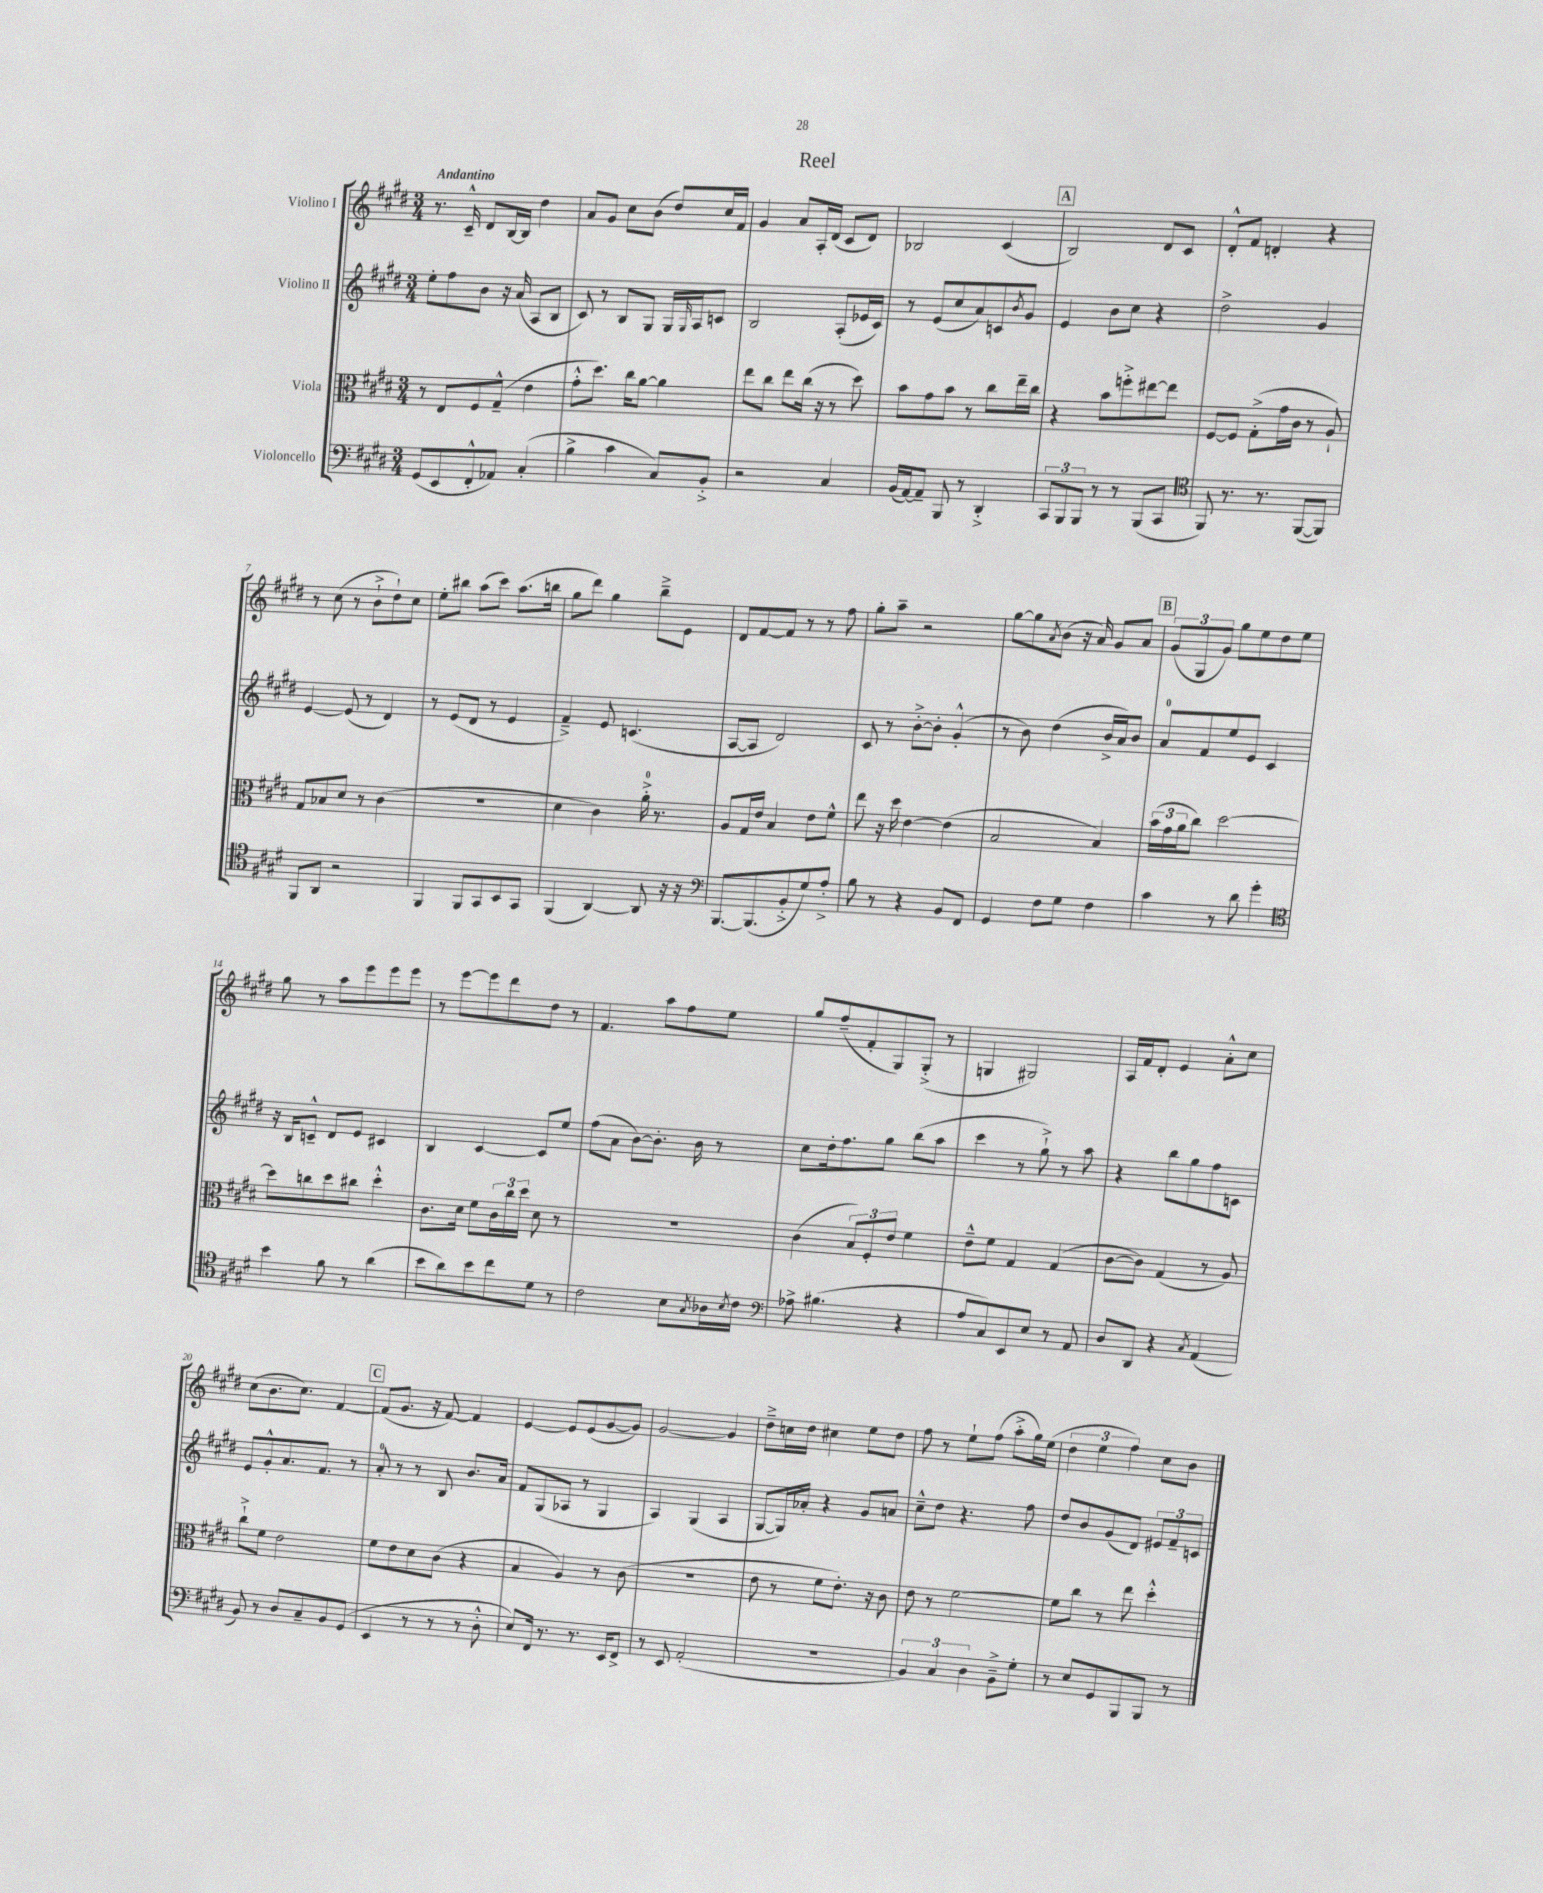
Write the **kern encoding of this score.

**kern	**kern	**kern	**kern
*part4	*part3	*part2	*part1
*staff4	*staff3	*staff2	*staff1
*I"Violoncello	*I"Viola	*I"Violino II	*I"Violino I
*clefF4	*clefC3	*clefG2	*clefG2
*k[f#c#g#d#]	*k[f#c#g#d#]	*k[f#c#g#d#]	*k[f#c#g#d#]
*M3/4	*M3/4	*M3/4	*M3/4
=1	=1	=1	=1
!	!	!	!LO:TX:a:B:t=Andantino
(8GG#/L	8r	8ee'\L	8.r
8EE/	8E/L	8ff#\	.
.	.	.	16c#~^^/
8FF#'^^/	8F#/	8b\J	8d#/L
8AA-X/J)	(8G#~^^/J	16r	[16B/L
.	.	(16a/	16B/JJ]
(4C#'/	4e\	8A/L	4dd#\
.	.	8B/J	.
=2	=2	=2	=2
4B^\	8g#'^^\L	8c#/)	8a/L
.	8.dd#\J)	8r	8g#/J
4c#\	.	8B/L	8cc#\L
.	16cc#\KL	.	.
.	[8a\J	8G#/J	(8b\J
8C#/L)	4a\]	16G#/LL	8dd#/L)
.	.	16qqG#/	.
.	.	16A/J	.
8BB'^/J	.	8cn/J	16cc#/L
.	.	.	16f#/JJ
=3	=3	=3	=3
2r	8ee\L	2B/	4g#/
.	8cc#\J	.	.
.	8ee\L	.	8a/L
.	(16cc#\Jk	.	16A'/L
.	16r	.	(16d#/JJ
4C#/	8r	(8A'/L	8c#/L
.	8dd#\)	16e-X/L	8d#/J)
.	.	16c#/JJ)	.
=4	=4	=4	=4
(16BB/LL	8b\L	8r	2B-X/
[16AA/J)	.	.	.
8AA~/J]	8g#\	(8e/L	.
8BBB/	8b\J	8cc#/	.
8r	8r	8a/)	.
4DD#'^/	8cc#\L	8cn/	(4c#/
.	.	8qb/	.
.	16ee~\L	8g#/J	.
.	16cc#\JJ	.	.
!!LO:REH:place=s1:t=A
=5	=5	=5	=5
12CC#/L	4r	4e/	2B/)
12BBB/	.	.	.
12BBB/J	.	.	.
8r	8b\L	8b\L	.
8r	8ffn'^\	8cc#\J	.
(8BBB/L	[8ee#X\	4r	8d#/L
8CC#/J	8ee#\J]	.	8c#/J
=6	=6	=6	=6
*clefC4	*	*	*
8FF#/)	[8F#/L	2dd#^\	8d#'^^/L
8.r	8F#/J]	.	8f#/J
.	(8G#'^\L	.	4dn'/
8.r	.	.	.
.	16g#\L	.	.
.	16c#\JJ	.	.
([8FF#/L	8r	4g#/	4r
8FF#/J])	8A`/)	.	.
!!LO:LB:g=z
=7	=7	=7	=7
8FF#/L	8G#/L	[4e/	8r
8AA/J	8B-X/	.	(8cc#\
2r	8d#/J	(8e/]	8r
.	8r	8r	8b`^\L
.	(4c#\	4d#/)	8dd#`\)
.	.	.	8cc#\J
=8	=8	=8	=8
4FF#/	2.r	8r	8ee'\L
.	.	(8e/L	8bb#X\J
8FF#/L	.	8d#/J	(8aa\L
8GG#/	.	8r	8ccc#\J)
8BB/	.	4e/	(8.aa\L
8GG#/J	.	.	.
.	.	.	16bbn\Jk
=9	=9	=9	=9
(4FF#/	4d#\	4f#~^/)	8gg#\L
.	.	.	8ddd#\J)
[4AA/)	4c#\)	8e/	4gg#\
.	.	(4.cn/	.
8AA/]	16a'^\	.	8bb~^\L
.	8.r	.	.
16r	.	.	8e\J
16r	.	.	.
=10	=10	=10	=10
*clefF4	*	*	*
[8.BBB/L	8A/L	[8A/L	8d#/L
.	16G#/L	8A/J]	[8f#/
(8.BBB/]	16e/JJ	.	.
.	4B/	2d#/)	8f#/J]
8BB'^/	.	.	8r
8G#/)	8e\L	.	8r
8A'^/J	8f#^^\J	.	8ff#\
=11	=11	=11	=11
8B\	8ee\	8c#/	8gg#'\L
8r	16r	8r	8aa~\J
.	16dd#\	.	.
4r	[4e\	[8b'^\L	2r
.	.	8b'\J]	.
8BB/L	(4e\]	(4g#'^^/	.
8FF#/J	.	.	.
=12	=12	=12	=12
4GG#/	2B/	8r	[8gg#\L
.	.	8b\)	8gg#\]
.	.	.	8qa/
8F#\L	.	(4dd#\	(8b\J
8G#\J	.	.	16r
.	.	.	16a/)
4F#\	4B/)	16b^/LL	8g#/L
.	.	16a/J)	.
.	.	8b/J	8a/J
!!LO:REH:place=s1:t=B
=13	=13	=13	=13
4c#\	(24b\LL	8a/L	(12g#/L
.	24g#\	.	.
.	24a\J	.	12G#/
.	8cc#\J)	8f#/	.
.	.	.	12g#/J)
8r	[2dd#\	8ee/	8gg#\L
8d#\	.	8e/J	8ee\
4g#'\	.	4c#/	8dd#\
.	.	.	8ee\J
!!LO:LB:g=z
=14	=14	=14	=14
*clefC4	*	*	*
4b\	8dd#\L]	16r	8gg#\
.	.	16B/KL	.
.	8ccn\	8cn~^^/J	8r
8f#\	8dd#\	8d#/L	8aa\L
8r	8cc#X\J	8e/J	8eee\
(4a\	4dd#'^^\	4c#X/	8eee\
.	.	.	8eee\J
=15	=15	=15	=15
8b\L	8.c#\L	4B/	8r
8a\)	.	.	[8eee\L
.	16d#\Jk	.	.
8b\	8f#\L	[4c#/	8eee\]
8cc#\	24c#\L	.	8ddd#\
.	24cc#\	.	.
.	24dd#\JJ	.	.
8d#\J	8d#\	8c#/L]	8dd#\J
8r	8r	8ee/J	8r
=16	=16	=16	=16
2c#\	2.r	(8ff#\L	4.f#/
.	.	8a\J	.
.	.	[8b\L)	.
.	.	8.b'\J]	8aa\L
8B\L	.	.	8ff#\
.	.	16b\	.
8qG#/	.	.	.
16A-X\L	.	8r	8ee\J
8qB/	.	.	.
16c#\JJ	.	.	.
=17	=17	=17	=17
*clefF4	*	*	*
8A-X^\	(4c#\	8cc#\L	8gg#/L
(4.B#X\	.	16dd#'\k	(8ff#~/
.	.	8.ff#\	.
.	12B/L)	.	8f#'/
.	12F#'/	.	.
.	.	8gg#\J	8G#/)
.	12e/J	.	.
4r	4f#\	(8bb\L	(8G#'^/J
.	.	8aa\J	8r
=18	=18	=18	=18
8A/L	8e~^^\L	4ccc#\	4Gn/
8C#/)	8f#\J	.	.
8EE/	4G#/	8r	2G#X/)
8E/J	.	8gg#`^\)	.
8r	(4G#/	8r	.
8AA/	.	8aa\	.
=19	=19	=19	=19
8D#/L	[8c#\L	4r	16A/LL
.	.	.	16f#/J
8DD#/J	8c#\J])	.	8d#'/J
4r	(4G#/	8bb\L	4e/
.	.	8gg#\	.
8qC#/	.	.	.
(4AA/	8r	8ff#\	8a'^^\L
.	8A/)	8cn\J	8cc#\J
!!LO:LB:g=z
=20	=20	=20	=20
8BB/)	8cc#`^\L	8e/L	(8cc#\L
8r	8f#\J	8g#'^^/	8.b\
8D#/L	2e\	8.a/	.
.	.	.	8.cc#\J)
8C#~/	.	.	.
.	.	8.f#/J	.
8BB/	.	.	[4f#/
(8GG#/J	.	8r	.
!!LO:REH:place=s1:t=C
=21	=21	=21	=21
4EE/	8f#\L	8a'/	(8f#/L]
.	8e\	8r	8.g#/J
8r	8d#\	8r	.
.	.	.	16r
8r	(8c#\J	8B/	[8f#/)
8r	4r	8.b/L	4f#/]
8D#'^^\	.	.	.
.	.	16a/Jk	.
=22	=22	=22	=22
8E/L)	4B/	8f#/L	[4e/
16FF#/Jk	.	(8G#/	.
8.r	.	.	.
.	4A/)	8A-X/J	8e/L]
8.r	.	8r	(8e/
.	8r	4G#/	[8g#/
16EE/KL	.	.	.
8FF#^/J	(8c#\	.	8g#/J])
=23	=23	=23	=23
8r	2.r	4A/)	[2g#/
8EE/	.	.	.
(2AA'/	.	(4G#/	.
.	.	4A/	4g#/]
=24	=24	=24	=24
2.r	8e\	[8G#/L	8dd#~^\L
.	8r	16G#/L])	16ccn\L
.	.	16a-X'/JJ	16dd#\JJ
.	8f#\L	4r	4cc#X\
.	8.e'\J)	.	.
.	.	8g#/L	8ee\L
.	16r	.	.
.	8c#\	8an/J	8dd#\J
=25	=25	=25	=25
6BB/)	8e\	8cc#~^^\L	8ff#\
.	8r	8dd#\J	8r
6C#/	.	.	.
.	[2f#\	4.r	8ee`\L
6D#\	.	.	.
.	.	.	(8ff#\J
8BB~^\L	.	.	8aa'^\L
8G#'\J	.	8ff#\	16gg#\L)
.	.	.	(16ee\JJ
=26	=26	=26	=26
8r	8f#\L]	8dd#/L	6dd#\
8E/L	8cc#\J	8b/	.
.	.	.	6ee\
8GG#/	8r	(8g#/	.
.	.	.	6ff#\)
8BBB/	8ee\	8d#/J)	.
8BBB/J	4dd#'^^\	12e#X/L	8cc#\L
.	.	12f#~/	.
8r	.	.	8b\J
.	.	12cn/J	.
==	==	==	==
*-	*-	*-	*-
